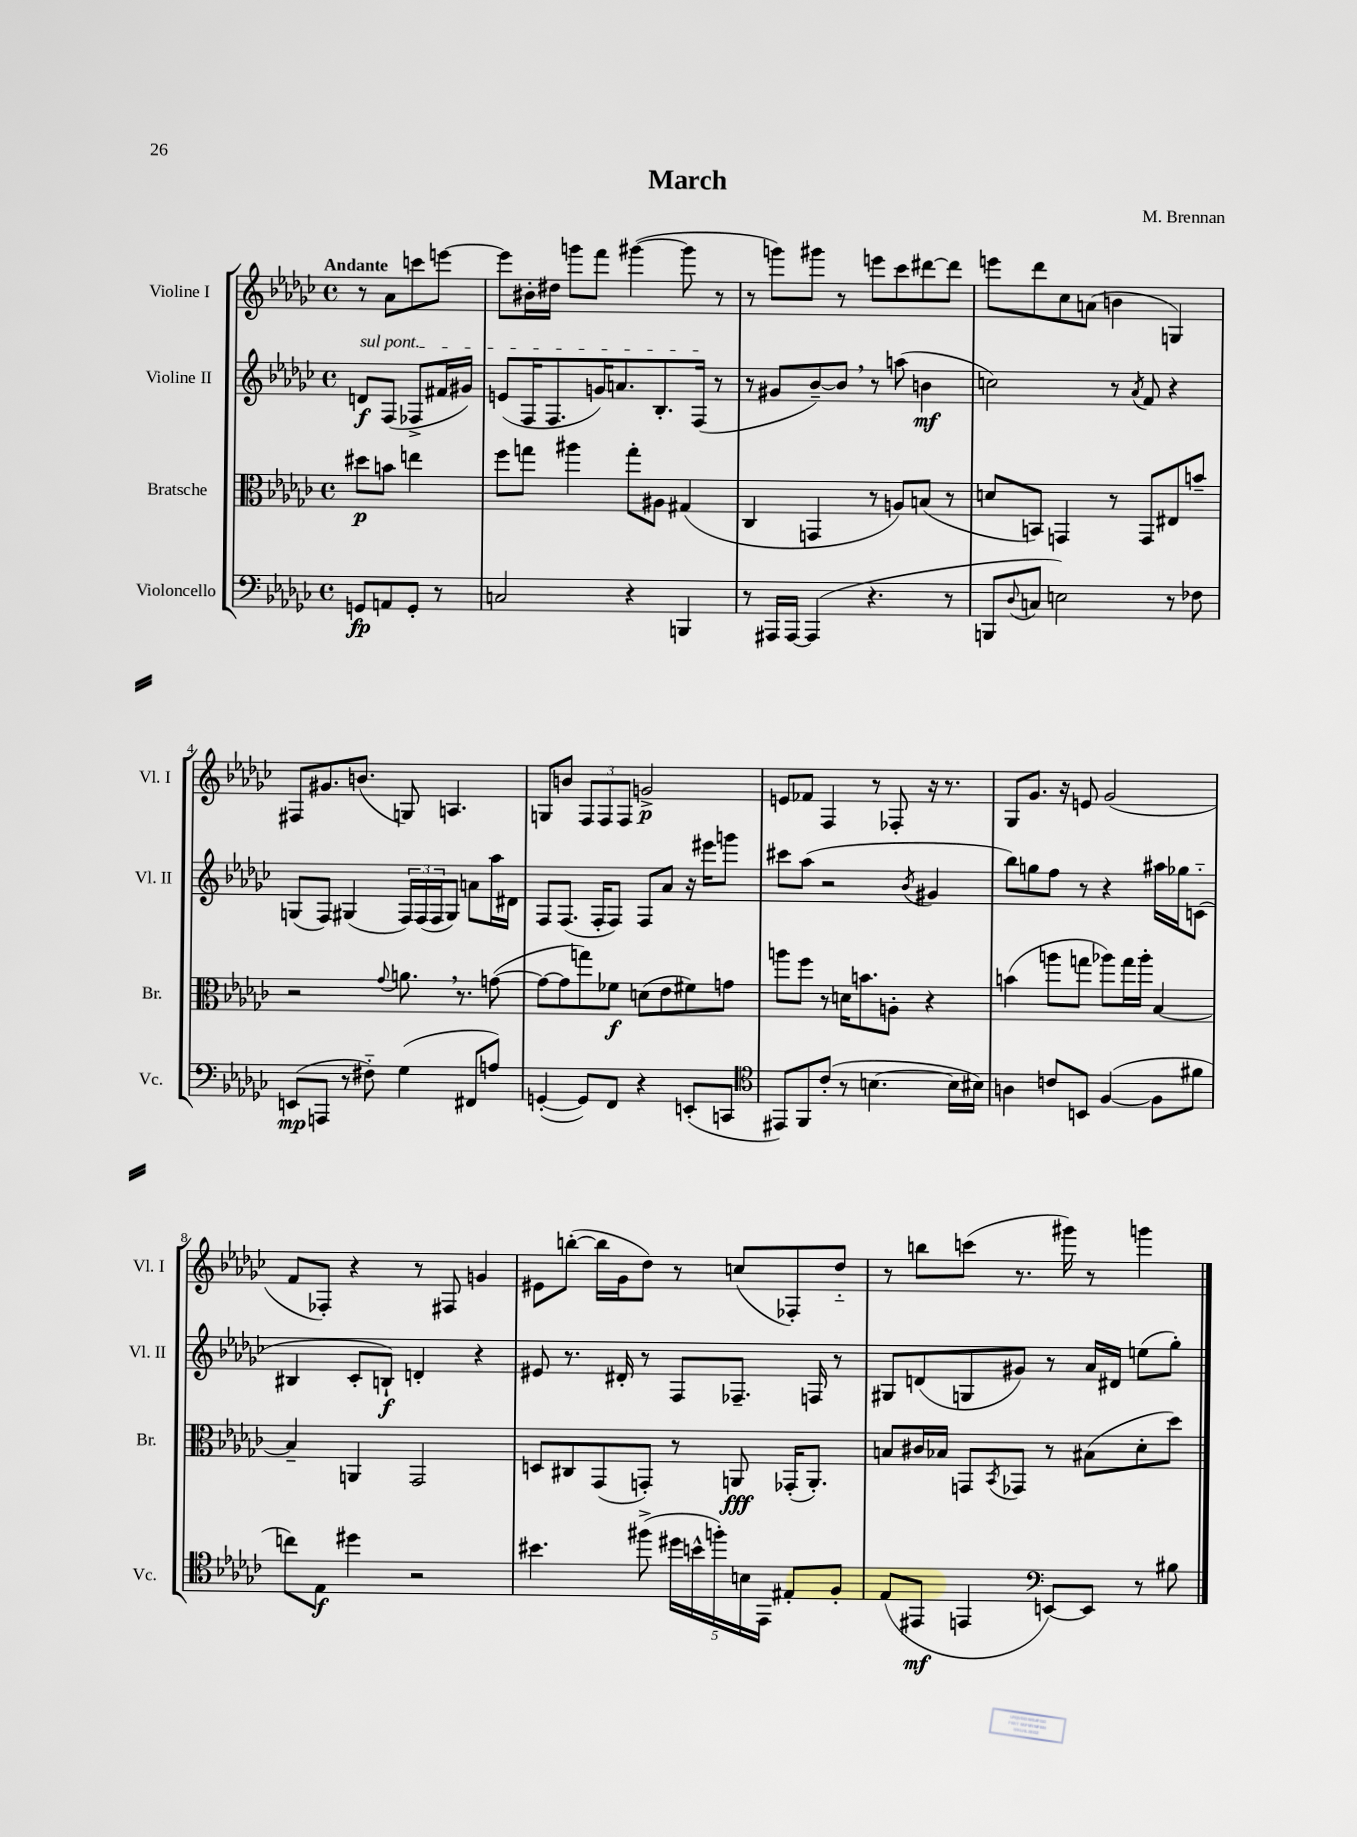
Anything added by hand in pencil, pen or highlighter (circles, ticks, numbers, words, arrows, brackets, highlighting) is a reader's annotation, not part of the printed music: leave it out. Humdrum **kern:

**kern	**dynam	**kern	**dynam	**kern	**dynam	**kern	**dynam
*part4	*part4	*part3	*part3	*part2	*part2	*part1	*part1
*staff4	*staff4	*staff3	*staff3	*staff2	*staff2	*staff1	*staff1
*I"Violoncello	*	*I"Bratsche	*	*I"Violine II	*	*I"Violine I	*
*I'Vc.	*	*I'Br.	*	*I'Vl. II	*	*I'Vl. I	*
*clefF4	*	*clefC3	*	*clefG2	*	*clefG2	*
*k[b-e-a-d-g-c-]	*	*k[b-e-a-d-g-c-]	*	*k[b-e-a-d-g-c-]	*	*k[b-e-a-d-g-c-]	*
*M4/4	*	*M4/4	*	*M4/4	*	*M4/4	*
*met(c)	*	*met(c)	*	*met(c)	*	*met(c)	*
=	=	=	=	=	=	=	=
!	!	!	!	!	!	!LO:TX:a:B:t=Andante	!
!	!	!	!	!LO:TX:a:i:t=sul pont.	!	!	!
8GGn/L	fp	8dd#X\L	p	8dn/L	f	8r	.
8AAn/	.	8bn\J	.	(8F/J	.	8a-\L	.
8GG'/J	.	4een\	.	8F-X^/L	.	8cccn\	.
8r	.	.	.	16f#X/L	.	[8eeen\J	.
.	.	.	.	16g#X/JJ)	.	.	.
=1	=1	=1	=1	=1	=1	=1	=1
2Cn/	.	8ff\L	.	(8en/L	.	8eee\L]	.
.	.	8ggn\J	.	16F/K	.	16b#X'\L	.
.	.	.	.	8.F/	.	16dd#X\JJ	.
.	.	4aa#X\	.	.	.	8gggn\L	.
.	.	.	.	16gn/K)	.	8fff\J	.
.	.	.	.	8.an/	.	.	.
4r	.	8gg'\L	.	.	.	([4ggg#X\	.
.	.	8A#X\J	.	8.B-'/	.	.	.
4BBBn/	.	(4G#X/	.	.	.	8ggg#\]	.
.	.	.	.	(16F/Jk	.	.	.
.	.	.	.	8r	.	8r	.
=2	=2	=2	=2	=2	=2	=2	=2
8r	.	4C-/	.	8r	.	8r	.
16AAA#X/LL	.	.	.	8g#X/L	.	8gggn\L)	.
[16AAA#/JJ	.	.	.	.	.	.	.
(4AAA#/]	.	4GGn/	.	[8b-~/)	.	8ggg#X\J	.
.	.	.	.	8b-,/J]	.	8r	.
4.r	.	8r	.	8r	.	8eeen\L	.
.	.	8An/L)	.	(8aan\	.	8ccc-\	.
.	.	(8Bn/J	.	4bn\	mf	[8ddd#X\	.
8r	.	8r	.	.	.	8ddd#\J]	.
=3	=3	=3	=3	=3	=3	=3	=3
8BBBn/L	.	8dn/L	.	2ccn\)	.	8eeen\L	.
8qqD-/	.	.	.	.	.	.	.
8Cn/J	.	8BBn/J)	.	.	.	8ddd-\	.
2En\)	.	4GGn/	.	.	.	8cc-\	.
.	.	.	.	.	.	(8an\J	.
.	.	8r	.	8r	.	4bn\	.
.	.	.	.	8qa-/	.	.	.
.	.	8GG/L	.	8f/	.	.	.
8r	.	8E#X/	.	4r	.	4Gn/)	.
8F-X\	.	8bn~/J	.	.	.	.	.
!!LO:LB:g=z
=4	=4	=4	=4	=4	=4	=4	=4
(8EEn/L	mp	2r	.	(8Gn/L	.	8F#X/L	.
8AAAn/J	.	.	.	8F/J)	.	8.g#X/	.
8r	.	.	.	(4G#X/	.	.	.
.	.	.	.	.	.	(8.bn/J	.
8F#X\)	.	.	.	.	.	.	.
.	.	8qqg-/	.	.	.	.	.
(4G-\	.	8.an,\	.	24F/LL)	.	8Gn/)	.
.	.	.	.	(24F/	.	.	.
.	.	.	.	24F/J	.	.	.
.	.	.	.	8G#/J)	.	4.An/	.
.	.	8.r	.	.	.	.	.
8FF#X/L	.	.	.	8an\L	.	.	.
8An/J)	.	([8gn\	.	16aa-\L	.	.	.
.	.	.	.	16d#X\JJ	.	.	.
=5	=5	=5	=5	=5	=5	=5	=5
([4GGn'/	.	8g\L_	.	8F/L	.	8Gn/L	.
.	.	8g\]	.	(8.F/J	.	8bn/J	.
8GG/L])	.	8ggn\)	.	.	.	12F/L	.
.	.	.	.	16F'/KL	.	.	.
.	.	.	.	.	.	12F/	.
8FF/J	.	8f-X\J	f	8F/J)	.	.	.
.	.	.	.	.	.	12F/J	.
4r	.	(8dn\L	.	8F/L	.	2gn^/	p
.	.	8e-\	.	8a-/J	.	.	.
(8EEn'/L	.	8f#X\)	.	16r	.	.	.
.	.	.	.	16eee#X\KL	.	.	.
8CCn/J	.	8gn\J	.	8gggn\J	.	.	.
=6	=6	=6	=6	=6	=6	=6	=6
*clefC4	*	*	*	*	*	*	*
8EE#X/L)	.	8aan\L	.	8ccc#X\L	.	8en/L	.
8FF/	.	8ff\J	.	(8aa-\J	.	8f-X/J	.
(8c-'/J	.	8r	.	2r	.	4F/	.
8r	.	16dn\KL	.	.	.	.	.
.	.	8.bn\	.	.	.	.	.
[4.Bn\	.	.	.	.	.	8r	.
.	.	8An'\J	.	.	.	8F-X'/	.
.	.	.	.	8qb-/	.	.	.
.	.	4r	.	4g#X/	.	16r	.
.	.	.	.	.	.	8.r	.
16B\LL]	.	.	.	.	.	.	.
16B#X\JJ)	.	.	.	.	.	.	.
=7	=7	=7	=7	=7	=7	=7	=7
4An\	.	(4bn\	.	8bb-\L)	.	8G-/L	.
.	.	.	.	8ggn\	.	8.g-/J	.
8cn/L	.	8aan\L	.	8ff\J	.	.	.
.	.	.	.	.	.	16r	.
8BBn/J	.	8ggn\J	.	8r	.	8en/	.
([4F/	.	8aa-X\L)	.	4r	.	(2g-/	.
.	.	16gg\L	.	.	.	.	.
.	.	16aa-'\JJ	.	.	.	.	.
8F\L]	.	[4B-/	.	16aa#X\LL	.	.	.
.	.	.	.	16gg-X\J	.	.	.
8f#X\J	.	.	.	(8cn\J	.	.	.
!!LO:LB:g=z
=8	=8	=8	=8	=8	=8	=8	=8
8ccn\L)	.	4B-~/]	.	4B#X/	.	8f/L	.
8E-\J	f	.	.	.	.	8F-X'/J)	.
4dd#X\	.	4AAn/	.	8c-'/L	.	4r	.
.	.	.	.	8Bn`/J)	f	.	.
2r	.	2GG-/	.	4dn'/	.	8r	.
.	.	.	.	.	.	8F#X/	.
.	.	.	.	4r	.	4gn/	.
=9	=9	=9	=9	=9	=9	=9	=9
4.b#X\	.	8Dn/L	.	8e#X/	.	8e#X\L	.
.	.	8C#X/	.	8.r	.	([8bbn'\J	.
.	.	(8GG-/	.	.	.	16bb\LL]	.
.	.	.	.	16d#X'/	.	16g-\J	.
(8ff#X^\	.	8GGn'/J)	.	8r	.	8dd-\J)	.
20dd#X\LL	.	8r	.	8F/L	.	8r	.
20bn^^\	.	.	.	.	.	.	.
20ffn'\)	.	.	.	.	.	.	.
.	.	8AAn/	fff	8.F-X~/J	.	(8ccn/L	.
20Bn\	.	.	.	.	.	.	.
20EE-\JJ	.	.	.	.	.	.	.
8E#X'/L	.	(16GG-X'/KL	.	.	.	8F-X'/)	.
.	.	8.AA'/J)	.	16Fn/	.	.	.
8F'/J	.	.	.	8r	.	8dd-/J	.
=10	=10	=10	=10	=10	=10	=10	=10
(8E-/L	.	8Bn/L	.	8G#X/L	.	8r	.
8EE#X/J	mf	16c#X/L	.	(8dn/	.	8bbn\L	.
.	.	16B-X/JJ	.	.	.	.	.
4EEn/	.	8GGn/L	.	8Gn/	.	(8cccn\J	.
.	.	8qBB-/	.	.	.	.	.
.	.	8GG-X/J	.	8g#X/J)	.	8.r	.
*clefF4	*	*	*	*	*	*	*
[8EEn/L)	.	8r	.	8r	.	.	.
.	.	.	.	.	.	16ggg#X\)	.
8EE/J]	.	(8B#X\L	.	16a-/LL	.	8r	.
.	.	.	.	16d#X/JJ	.	.	.
8r	.	8d-'\	.	(8een\L	.	4gggn\	.
8B#X\	.	8dd-\J)	.	8gg-'\J)	.	.	.
==	==	==	==	==	==	==	==
*-	*-	*-	*-	*-	*-	*-	*-
